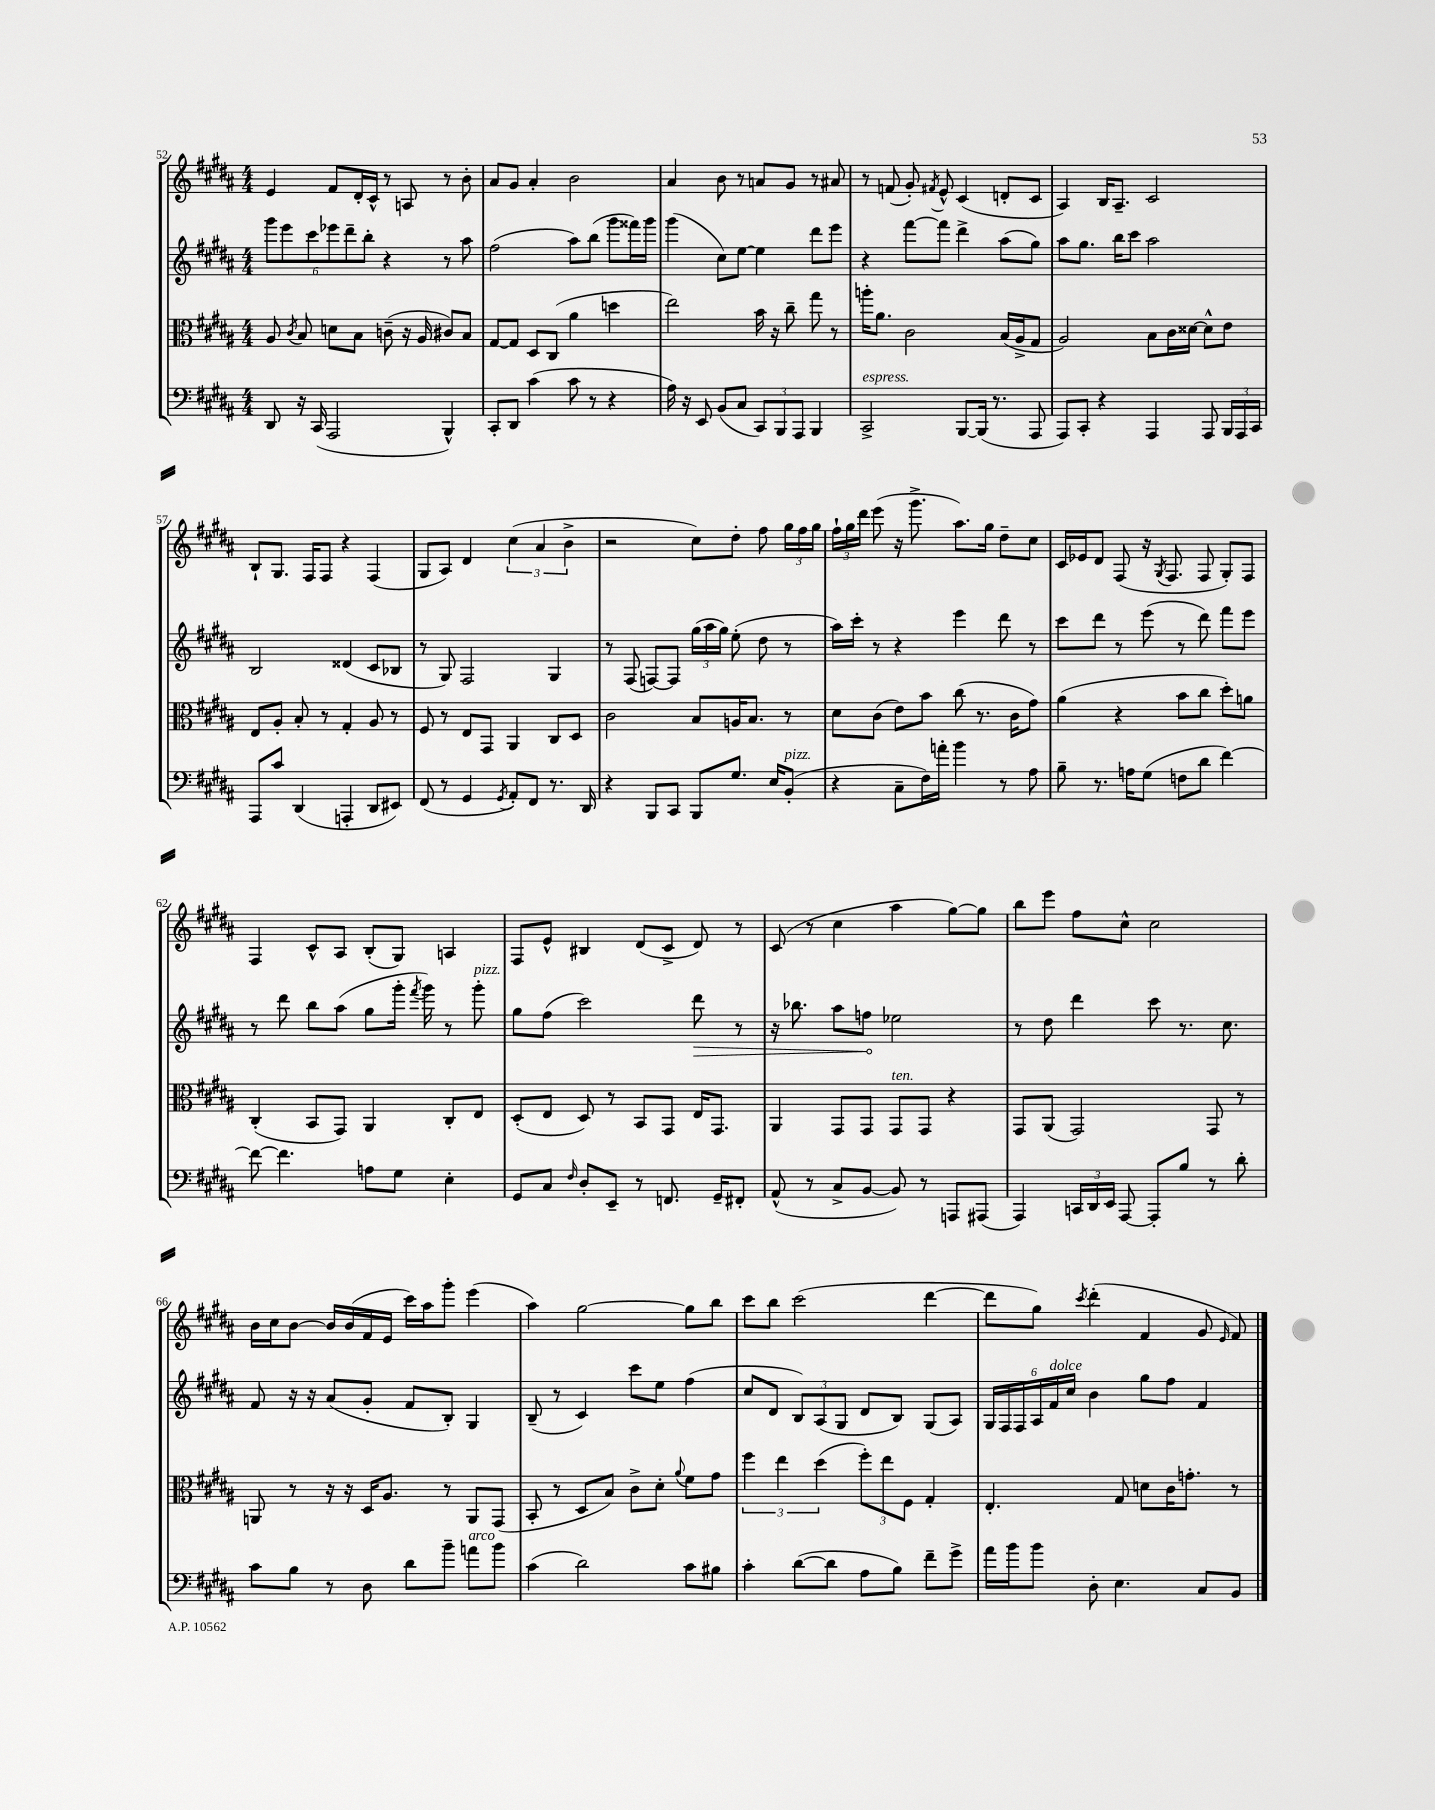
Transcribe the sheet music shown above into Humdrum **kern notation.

**kern	**kern	**kern	**kern
*staff4	*staff3	*staff2	*staff1
*clefF4	*clefC3	*clefG2	*clefG2
*k[f#c#g#d#a#]	*k[f#c#g#d#a#]	*k[f#c#g#d#a#]	*k[f#c#g#d#a#]
*M4/4	*M4/4	*M4/4	*M4/4
8DD#	8A#	12ggg#	4e
.	.	12eee	.
.	8qc#	.	.
16r	8B	.	.
.	.	12ccc#	.
(16CC#	.	.	.
2AAA#	8d	12eee-	8f#
.	.	12ddd#~	.
.	8B	.	16d#'
.	.	12bb'	.
.	.	.	16c#^^
.	(8c~	4r	8r
.	16r	.	8A
.	16A#	.	.
4BBB^^)	8c#)	8r	8r
.	8B	8aa#	8b'
=	=	=	=
8CC#'	[8G#	(2ff#	8a#
8DD#	8G#]	.	8g#
(4c#	8D#	.	4a#'
.	(8C#	.	.
8c#	4a#	8aa#)	2b
8r	.	(8bb	.
4r	4dd	8ggg#	.
.	.	16fff##)	.
.	.	16ggg#	.
=	=	=	=
16A#)	2ee)	(4ggg#	4a#
16r	.	.	.
8EE	.	.	.
(8BB	.	8cc#)	8b
8C#	.	[8ee	8r
12CC#)	16b	4ee]	8a
.	16r	.	.
12BBB	.	.	.
.	8cc#~	.	8g#
12AAA#	.	.	.
4BBB	8gg#	8ddd#	8r
.	8r	8eee	8a#
=	=	=	=
2CC#^	16aa'	4r	8r
.	8.a#	.	.
.	.	.	(8f
.	2c#	[8fff#	8g#')
.	.	.	8qf#
.	.	8fff#]	8e^^
[8BBB	.	4ddd#^	(4c#
(16BBB]	.	.	.
8.r	.	.	.
.	(16B	(8aa#	8d'
.	16A#^	.	.
8AAA#	8G#	8gg#)	8c#
=	=	=	=
8AAA#)	2A#)	8aa#	4A#)
8CC#'	.	8.gg#	.
4r	.	.	16B
.	.	16bb	8.A#~
.	.	8ccc#	.
4AAA#	8B	2aa#	2c#
.	16c#	.	.
.	[16d##	.	.
8AAA#	8d##^^]	.	.
24BBB	8e	.	.
24AAA#	.	.	.
24CC#	.	.	.
=	=	=	=
8AAA#	8E	2B	8B`
8c#	8A#'	.	8.G#
(4DD#	8B'	.	.
.	.	.	16F#
.	8r	.	8F#
4AAA'	4G#'	(4d##	4r
8DD#	8A#	8c#	(4F#
8EE#)	8r	8B-	.
=	=	=	=
(8FF#	8F#	8r	8G#
8r	8r	8G#)	8A#)
4GG#	8E	2F#	4d#
.	8GG#	.	.
8qGG#	.	.	.
8AA#')	4AA#	.	(6cc#
8FF#	.	.	.
.	.	.	6a#
8.r	8C#	4G#	.
.	.	.	6b^
.	8D#	.	.
16DD#	.	.	.
=	=	=	=
4r	2c#	8r	2r
.	.	(8F#	.
8BBB	.	[8F)	.
8CC#	.	8F]	.
8BBB	8B	(24gg#	8cc#)
.	.	24aa#	.
.	.	24gg#)	.
8.G#	16A	(8ee'	8dd#'
.	8.B	.	.
.	.	8dd#	8ff#
16E	.	.	.
(8BB'	8r	8r	24gg#
.	.	.	24ff#
.	.	.	24gg#
=	=	=	=
4r	8d#	16aa#)	24ff#`
.	.	.	24gg#
.	.	16ccc#'	.
.	.	.	24ddd#
.	(8c#	8r	(8eee
8C#~	8e)	4r	16r
.	.	.	8.ggg#^
16F#)	8b	.	.
16a'	.	.	.
4b	(8cc#	4eee	8.aa#)
.	8.r	.	.
.	.	.	16gg#
8r	.	8ddd#	8dd#~
.	16c#	.	.
8A#	8g#)	8r	8cc#
=	=	=	=
8B~	(4a#	8ccc#	16c#
.	.	.	16e-
8.r	.	8ddd#	8d#
.	4r	8r	(8F#
16A	.	.	.
(8G#	.	(8eee	16r
.	.	.	8qG#
.	.	.	8.F#
8F	8b	8r	.
8d#	8cc#	8ddd#)	8F#
[4f#)	8dd#')	8fff#	8G#')
.	8a	8eee	8F#
=	=	=	=
8f#_	(4C#'	8r	4F#
4.f#]	.	8ddd#	.
.	8BB	8bb	8c#^^
.	8GG#)	(8aa#	8A#
8A	4AA#	8gg#	(8B'
8G#	.	16ggg#'	8G#)
.	.	8qfff#	.
.	.	16ggg#)	.
4E'	8C#'	8r	4A
.	8E	8ggg#'	.
=	=	=	=
8GG#	(8D#'	8gg#	8F#
8C#	8E	(8ff#	8e^^
16qqF#	.	.	.
8D#'	8D#)	2ccc#)	4B#
8EE~	8r	.	.
8r	8BB	.	(8d#
8.FF	8GG#	.	8c#^
.	16E	8ddd#	8d#)
16GG#~	8.GG#	.	.
8FF#'	.	8r	8r
=	=	=	=
(8AA#^^	4AA#	16r	(8c#
.	.	8.bb-	.
8r	.	.	8r
8C#^	8GG#	8aa#	4cc#
[8BB	8GG#	8ff	.
8BB])	8GG#	2ee-	4aa#
8r	8GG#	.	.
8AAA	4r	.	[8gg#)
(8AAA#	.	.	8gg#]
=	=	=	=
4AAA#)	8GG#	8r	8bb
.	(8AA#	8dd#	8eee
24CC	2GG#)	4ddd#	8ff#
24DD#	.	.	.
24EE	.	.	.
[8AAA#	.	.	8cc#^^
8AAA#']	.	8ccc#	2cc#
8B	.	8.r	.
8r	8GG#	.	.
.	.	8.cc#	.
8d#'	8r	.	.
=	=	=	=
8c#	8AA	8f#	16b
.	.	.	16cc#
8B	8r	16r	[8b
.	.	16r	.
8r	16r	(8a#	16b]
.	16r	.	(16b
8D#	16D#	8g#'	16f#
.	8.A#	.	16e
8d#	.	8f#	16ccc#)
.	.	.	16aa#
8b~	8r	8B')	8ggg#'
8a	8AA	4G#	(4eee
8b	(8GG#	.	.
=	=	=	=
(4c#	8BB'	(8B~	4aa#)
.	8r	8r	.
2d#)	8D#	4c#)	[2gg#
.	8B)	.	.
.	8c#^	8ccc#	.
.	8d#'	8ee	.
.	8qqa#	.	.
8c#	8f#	(4ff#	8gg#]
8B#	8g#	.	8bb
=	=	=	=
4c#'	6ff#	8cc#	8ccc#
.	.	8d#	8bb
.	6ee	.	.
([8d#	.	12B)	(2ccc#
.	(6dd#	(12A#	.
8d#]	.	.	.
.	.	12G#	.
8A#	12ff#')	8d#	.
.	12ee	.	.
8B)	.	8B)	.
.	12F#	.	.
8f#~	4G#'	(8G#	[4ddd#
8g#^	.	8A#)	.
=	=	=	=
16a#	4.E'	24G#	8ddd#]
.	.	24F#	.
16b	.	.	.
.	.	24F#	.
8b	.	24A#	8gg#)
.	.	24f#	.
.	.	24cc#	.
.	.	.	8qccc#
8D#'	.	4b	(4ddd#'
4.E	8G#	.	.
.	8d	8gg#	4f#
.	16c#	8ff#	.
.	8.g'	.	.
8C#	.	4f#	8g#
.	.	.	16qqe
8BB	8r	.	8f#)
==	==	==	==
*-	*-	*-	*-
